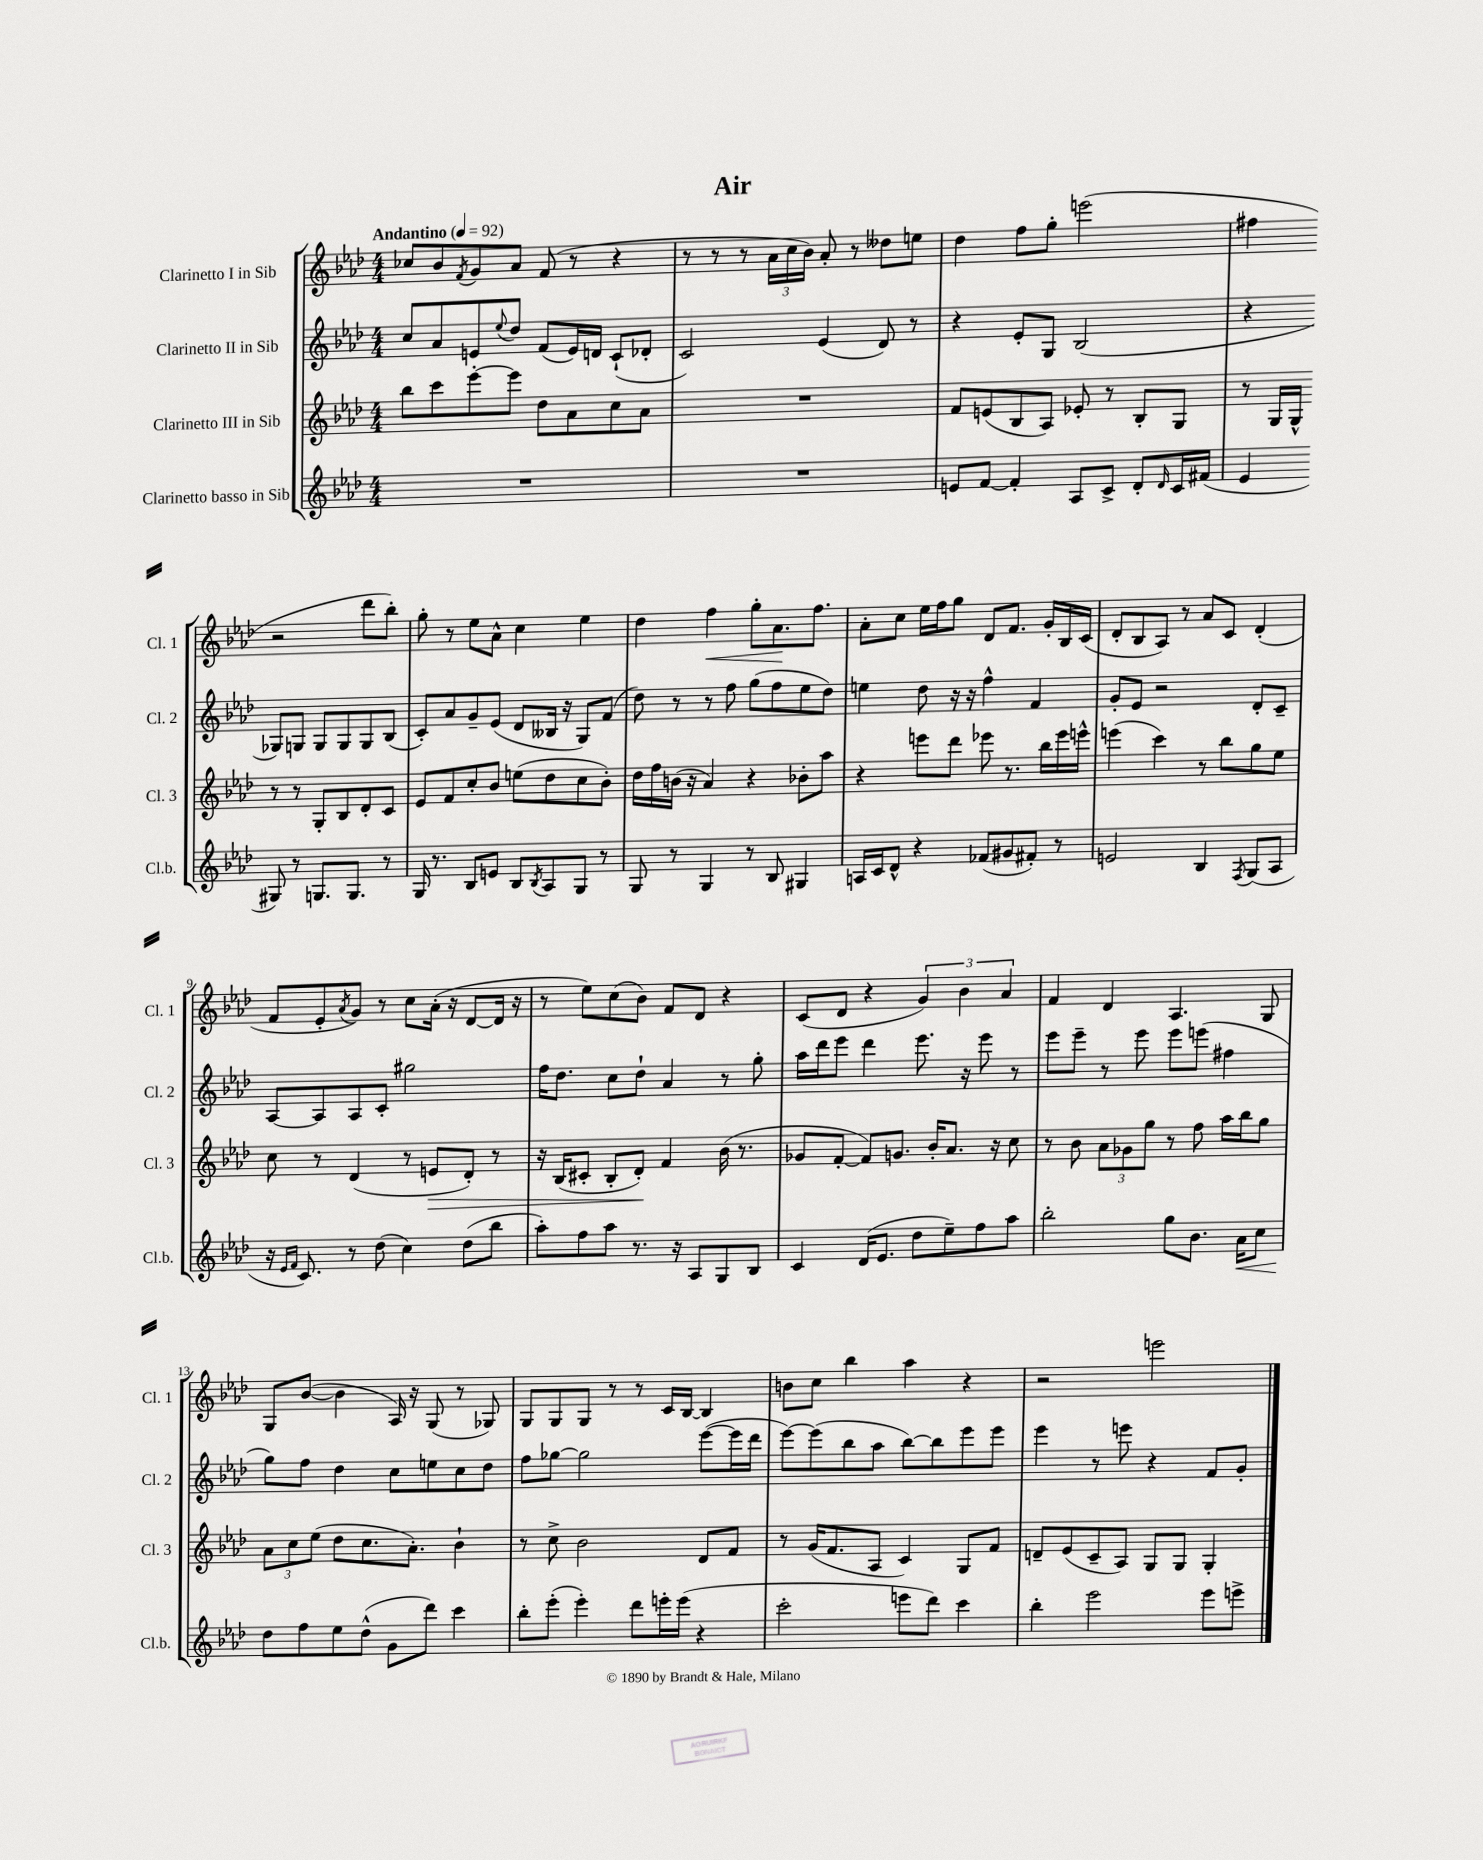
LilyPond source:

\header { title = "Air" }
<<
\new StaffGroup <<
\new Staff = "s0" \with { instrumentName = "Clarinetto I in Sib" shortInstrumentName = "Cl. 1" } {
    \clef treble \key aes \major \numericTimeSignature \time 4/4 \tempo "Andantino" 4 = 92
    ces''8 bes'8 \acciaccatura { f'8 } g'8 aes'8 f'8( r8 r4 |
    r8 r8 r8 \tuplet 3/2 { aes'16 c''16 bes'16) } aes'8-. r8 deses''8 e''8 |
    des''4 f''8 g''8-. e'''2( |
    fis''4 r2 des'''8 bes''8-.) |
    g''8-. r8 ees''8 aes'8-^ c''4 ees''4 |
    des''4 f''4\< g''8-. aes'8.\! f''8. |
    aes'8-. c''8 ees''16 f''16 g''8 des'8 f'8. g'16-. bes16 c'16( |
    des'8-. bes8 aes8) r8 aes'8 c'8 des'4-.( |
    f'8 ees'8-. \acciaccatura { aes'8 } g'8) r8 c''8 aes'16-.( r16 des'8~ des'16 r16 |
    r8 ees''8) c''8( bes'8) f'8 des'8 r4 |
    c'8( des'8 r4 \tuplet 3/2 { g'4) bes'4 aes'4 } |
    f'4 des'4 aes4. g8 |
    g8 bes'8~( bes'4 aes16) r16 g8( r8 ges8) |
    g8 g8 g8 r8 r8 c'16 bes16~ bes4 |
    b'8 c''8 bes''4 aes''4 r4 |
    r2 e'''2 \bar "|." |
}
\new Staff = "s1" \with { instrumentName = "Clarinetto II in Sib" shortInstrumentName = "Cl. 2" } {
    \clef treble \key aes \major \numericTimeSignature \time 4/4
    c''8 aes'8 e'8 \appoggiatura { ees''8 } des''8 f'8( e'16) d'16 c'8-!( des'8-. |
    c'2) ees'4( des'8) r8 |
    r4 ees'8-. g8 bes2( |
    r4 ges8) g8 g8 g8 g8 bes8( |
    c'8-.) aes'8 g'8-- ees'8( des'8 beses16 r16 g8) f'8( |
    des''8) r8 r8 f''8 g''8( f''8 ees''8 des''8) |
    e''4 des''8 r16 r16 f''4-^ f'4 |
    g'8-. ees'8 r2 des'8-. c'8-- |
    aes8~ aes8 aes8 c'8-. gis''2 |
    f''16 des''8. c''8 des''8-! aes'4 r8 g''8-. |
    aes''16 des'''16 ees'''8 des'''4 ees'''8. r16 ees'''8 r8 |
    ees'''8 ees'''8-- r8 ees'''8 ees'''8 e'''8( fis''4 |
    g''8) f''8 des''4 c''8 e''8 c''8 des''8 |
    f''8 ges''8~ ges''2 ees'''8~( ees'''16 des'''16 |
    ees'''8~) ees'''8( bes''8 aes''8 bes''8~) bes''8 ees'''8 ees'''8 |
    ees'''4 r8 e'''8 r4 f'8 g'8-. \bar "|." |
}
\new Staff = "s2" \with { instrumentName = "Clarinetto III in Sib" shortInstrumentName = "Cl. 3" } {
    \clef treble \key aes \major \numericTimeSignature \time 4/4
    bes''8 c'''8 ees'''8~-. ees'''8 des''8 aes'8 c''8 aes'8 |
    R1 |
    f'8 e'8( bes8 aes8) ees'8-. r8 bes8-. g8 |
    r8 g16 g16-^ r8 r8 g8-. bes8 des'8-. c'8 |
    ees'8 f'8 c''8-. bes'8 e''8( des''8 c''8 bes'8-.) |
    des''16 f''16 b'16( r16 aes'4) r4 bes'8-. aes''8 |
    r4 e'''8 des'''8 ees'''8 r8. bes''16 ees'''16 e'''16-^ |
    e'''4( c'''4) r8 bes''8 g''8 ees''8 |
    c''8 r8 des'4( r8 e'8\> des'8-.) r8 |
    r16 bes16( cis'8-. bes8-. des'8-.\!) f'4 bes'16( r8. |
    ges'8 f'8~-. f'8) g'8. bes'16-. aes'8. r16 c''8 |
    r8 bes'8 \tuplet 3/2 { aes'8 ges'8 g''8 } r8 f''8 aes''16 bes''16 g''8 |
    \tuplet 3/2 { aes'8 c''8 ees''8( } des''8 c''8. aes'8.-.) bes'4-! |
    r8 c''8-> bes'2 des'8 f'8 |
    r8 g'16( f'8. aes8 c'4) g8 f'8 |
    d'8-- ees'8( c'8-- aes8) g8 g8 g4-. \bar "|." |
}
\new Staff = "s3" \with { instrumentName = "Clarinetto basso in Sib" shortInstrumentName = "Cl.b." } {
    \clef treble \key aes \major \numericTimeSignature \time 4/4
    R1 |
    R1 |
    e'8 f'8~ f'4-. aes8 c'8-> des'8-. \grace { des'16 } c'16 fis'16( |
    ees'4 gis8) r8 g8. g8. r8 |
    g16 r8. bes8 e'8 bes8 \acciaccatura { bes8 } aes8 g8 r8 |
    g8 r8 g4 r8 bes8 gis4 |
    a16 c'16 des'8-^ r4 fes'8( gis'8 fis'8-.) r8 |
    e'2 bes4 \acciaccatura { f8 } g8( aes8 |
    r16 \grace { ees'16 f'16 } c'8.) r8 des''8( c''4) des''8( bes''8 |
    aes''8-.) f''8 aes''8 r8. r16 aes8 g8 bes8 |
    c'4 des'16( ees'8. des''8 ees''8--) f''8 aes''8 |
    bes''2-. g''8 bes'8. aes'16\< c''8 |
    des''8\! f''8 ees''8 des''8-^( g'8 des'''8) c'''4 |
    bes''8-. ees'''8-.( ees'''4-.) des'''8 e'''16-. e'''16( r4 |
    c'''2-. e'''8 des'''8) c'''4 |
    bes''4-. ees'''2 ees'''8 e'''8-> \bar "|." |
}
>>
>>
